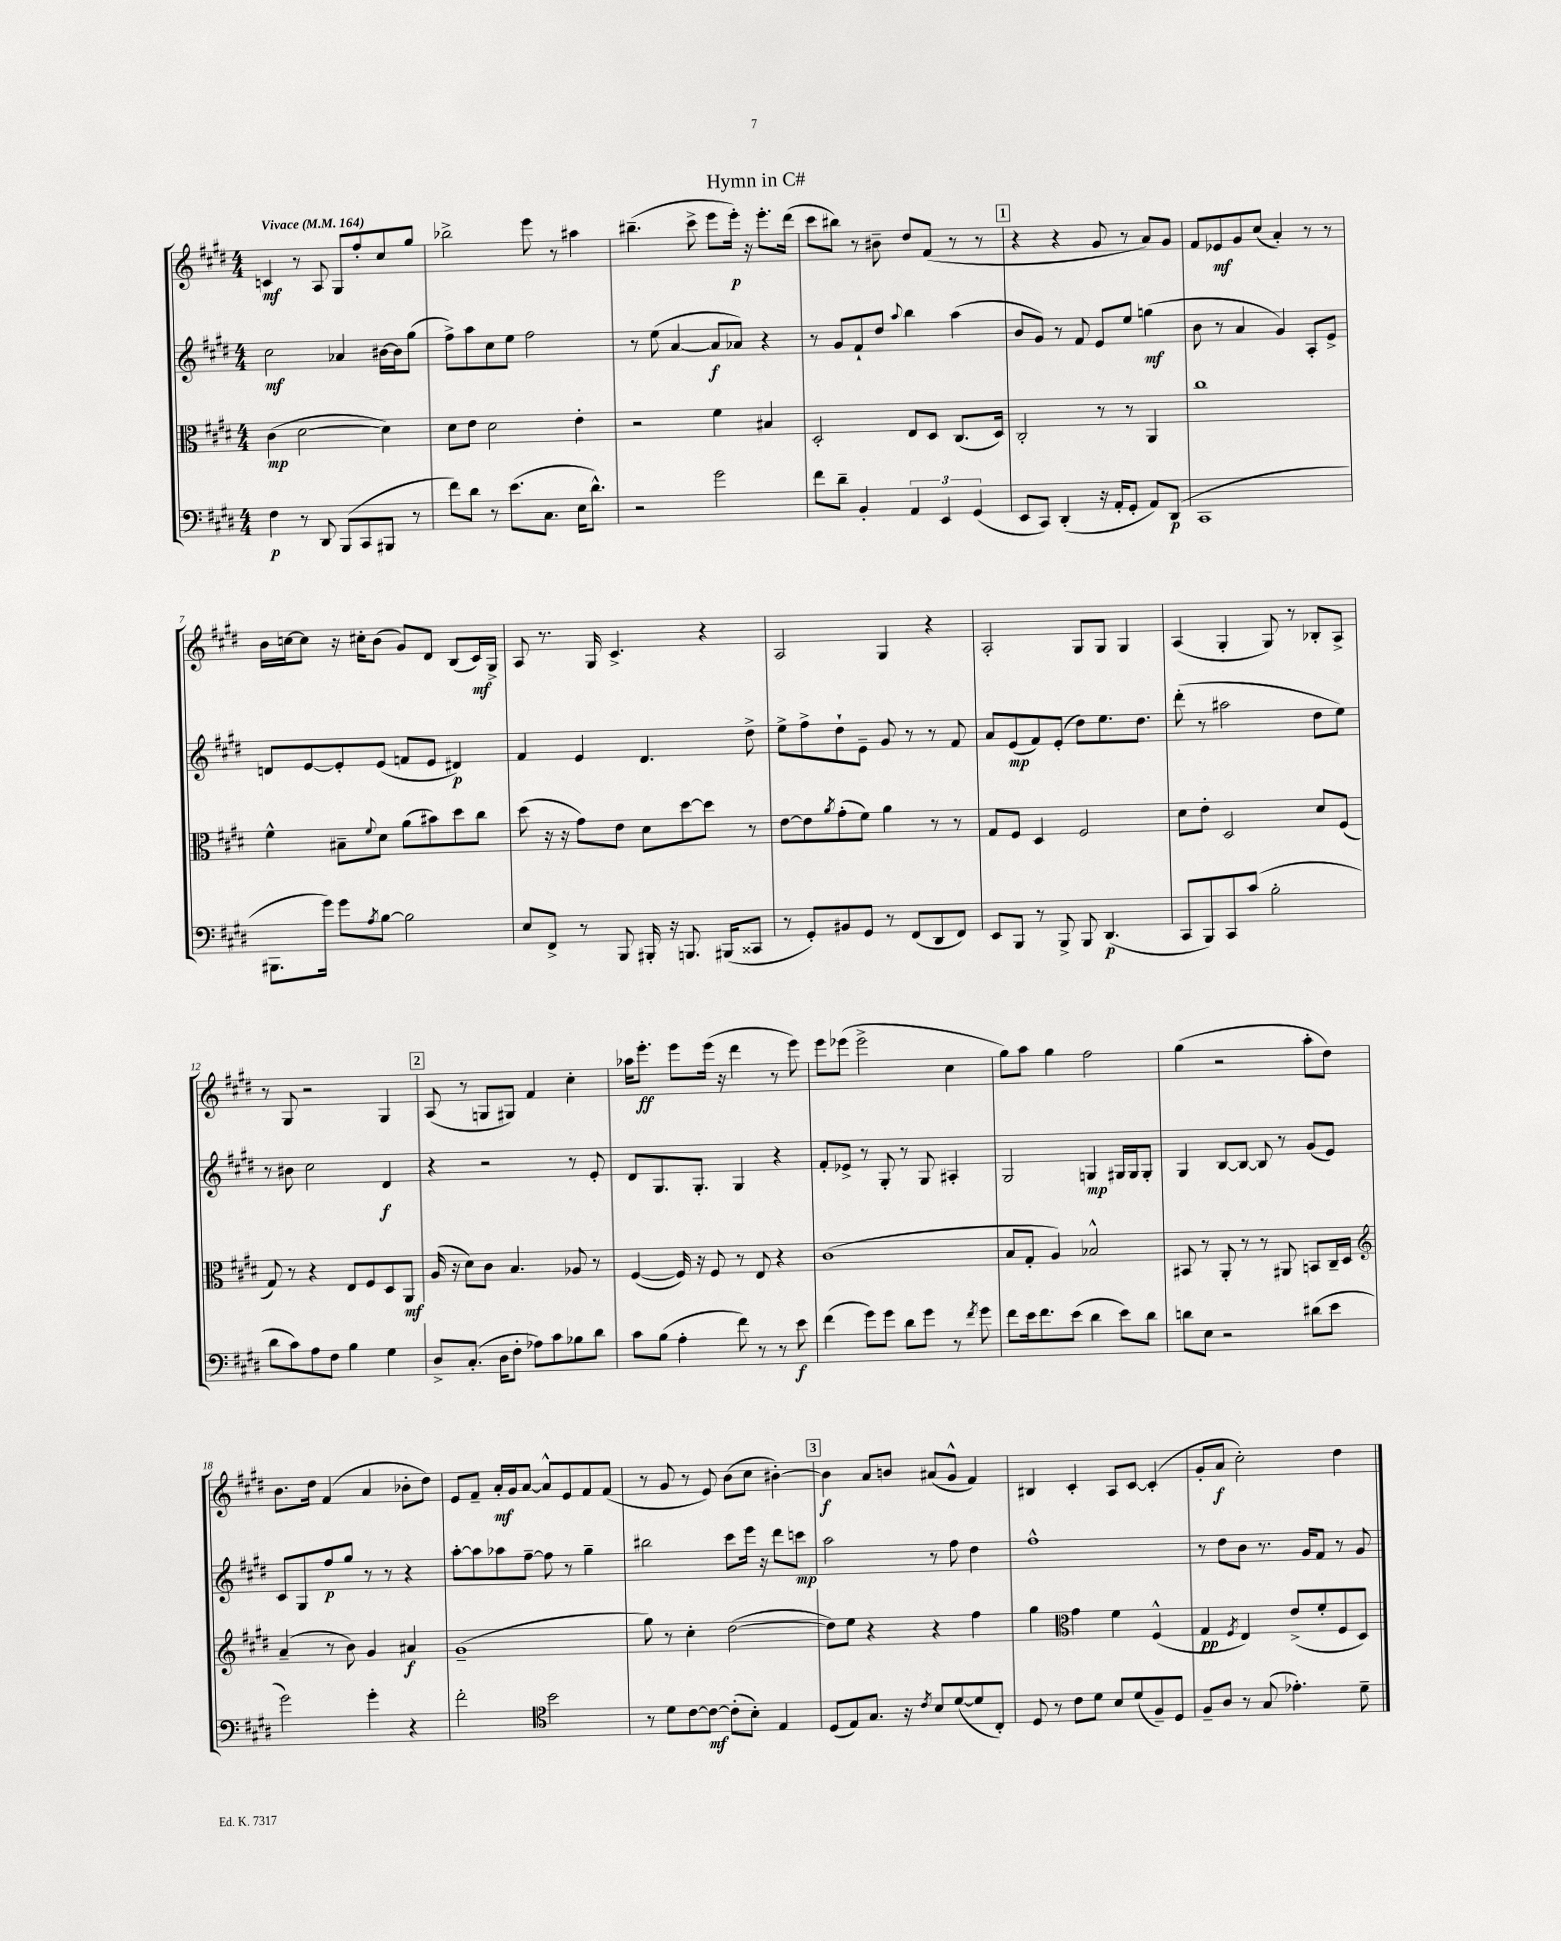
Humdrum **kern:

**kern	**kern	**kern	**kern
*staff4	*staff3	*staff2	*staff1
*clefF4	*clefC3	*clefG2	*clefG2
*k[f#c#g#d#]	*k[f#c#g#d#]	*k[f#c#g#d#]	*k[f#c#g#d#]
*M4/4	*M4/4	*M4/4	*M4/4
*MM164	*MM164	*MM164	*MM164
4F#	(4c#	2cc#	4c
8r	[2d#	.	8r
8DD#	.	.	8A
(8BBB	.	4a-	8G#
8CC#	.	.	8ff#'
8BBB#	4d#])	[16b#	8cc#
.	.	16b#]	.
8r	.	(8gg#	8gg#
=	=	=	=
8f#)	8d#	8ff#^)	2bb-^
8d#	8e	8aa	.
8r	2d#	8cc#	.
(8.e	.	8ee	.
.	.	2ff#	8eee
8.C#	.	.	.
.	.	.	8r
16E	4e'	.	4aa#
8.d#^^)	.	.	.
=	=	=	=
2r	2r	8r	(4.bb#~
.	.	(8ee	.
.	.	[4a	.
.	.	.	8ccc#^
2g#	4f#	8a]	8eee
.	.	8a-)	16eee')
.	.	.	16r
.	4B#	4r	8.eee'
.	.	.	(16ddd#
=	=	=	=
8f#	2D#'	8r	8ccc#
8d#~	.	8g#	8bb#)
4BB'	.	8f#`	8r
.	.	8dd#	8b#~
.	.	8qqaa	.
6AA	8E	4bb	8dd#
.	8D#	.	(8f#
6EE	.	.	.
.	(8.C#	(4aa	8r
(6GG#	.	.	.
.	.	.	8r
.	16D#)	.	.
=	=	=	=
8EE	2C#'	8b	4r
8CC#)	.	8g#)	.
(4DD#'	.	8r	4r
.	.	8f#	.
16r	8r	8e	8g#
16AA'	.	.	.
8GG#'	8r	8ee	8r
8AA)	4AA	(4gg	8a)
(8DD#	.	.	8g#
=	=	=	=
1CC#	1cc#	8b	8f#
.	.	8r	8e-
.	.	4a	8g#
.	.	.	(8cc#
.	.	4g#)	4a')
.	.	8A'	8r
.	.	8e^	8r
=	=	=	=
8.BBB#	4f#^^	8d	16b
.	.	.	[16cc
.	.	[8e	8cc]
16g#)	.	.	.
8g#	8B#~	8e']	16r
.	.	.	16cc#'
8qA	8qqf#	.	.
[8B	8d#	(8e	(8b
2B]	(8a	8f	8g#)
.	8b#)	8e	8d#
.	8dd#	4d#)	(8B
.	8cc#	.	16c#)
.	.	.	16G#^
=	=	=	=
8E	(8dd#	4f#	8A
8FF#^	16r	.	8.r
.	16r	.	.
8r	8g#)	4e	.
.	.	.	16G#
8BBB	8e	.	4.c#^
16BBB#'	8d#	4.d#	.
16r	.	.	.
8.BBB	[8dd#	.	.
.	8dd#]	.	4r
(16BBB#	.	.	.
8CC##	8r	8dd#^	.
=	=	=	=
8r	[8e	8ee^	2A
8GG#')	8e]	8ff#^	.
.	8qa	.	.
8BB#	(8g#'	8dd#`	.
8GG#	8f#)	8e~	.
8r	4a	8g#	4G#
(8FF#	.	8r	.
8DD#	8r	8r	4r
8FF#)	8r	8f#	.
=	=	=	=
8EE	8G#	8a	2A'
8BBB	8F#	(8e	.
8r	4D#	8f#)	.
8BBB^	.	(8e'	.
8BBB	2F#	8dd#)	8G#
(4.DD#	.	8.ee	8G#
.	.	.	4G#
.	.	8.dd#	.
=	=	=	=
8CC#	8d#	(8ddd#'	(4A
8BBB)	8e'	8r	.
8CC#	2D#	2aa#	4G#'
(8c#	.	.	.
2B'	.	.	8G#)
.	.	.	8r
.	8d#	8dd#	8B-'
.	(8F#	8ee)	8A^
=	=	=	=
8d#	8G#)	8r	8r
8c#)	8r	8b#	8G#
8A	4r	2cc#	2r
8F#	.	.	.
4B	8E	.	.
.	8F#	.	.
4G#	8D#	4d#	4G#
.	8AA	.	.
=	=	=	=
8D#^	(16A	4r	(8A
.	16r	.	.
(8.C#'	8d#)	.	8r
.	8c#	2r	8G
16D#	.	.	.
8F#'	4.B	.	8G#)
8A-)	.	.	4f#
8c#	.	.	.
8B-	8A-	8r	4cc#'
8d#	8r	8e'	.
=	=	=	=
8c#	([4F#	8d#	16aa-
.	.	.	8.eee'
(8B	.	8.G#	.
4A'	16F#])	.	8eee
.	16r	8.G#'	.
.	8F#	.	(16eee
.	.	.	16r
8f#)	8r	4G#	4ddd#
8r	8E	.	.
8r	4r	4r	8r
8e	.	.	8eee)
=	=	=	=
(4f#	(1c#	8f#'	8eee
.	.	8e-^	(8eee-
8g#)	.	8r	2eee-^
8g#	.	8G#'	.
8d#	.	8r	.
8g#	.	8G#	.
8r	.	4A#'	4cc#
8qf#	.	.	.
8g#	.	.	.
=	=	=	=
8f#	8B	2G#	8gg#)
16e	8G#'	.	8aa
8.f#	.	.	.
.	4A)	.	4gg#
(8e	.	.	.
4d#	2B-^^	4G	2ff#
8e)	.	16G#	.
.	.	16G#	.
8d#	.	8G#'	.
=	=	=	=
8d	8BB#	4G#	(4gg#
8E	8r	.	.
2r	8AA'	[8B	2r
.	8r	8B_	.
.	8r	8B]	.
.	8AA#	8r	.
(8d#	8BB	(8g#	8aa'
8e	16C#~	8e)	8dd#)
.	16D#	.	.
=	=	=	=
*	*clefG2	*	*
2g#)	(4a~	8c#	8.b
.	.	8G#	.
.	.	.	16dd#
.	8r	8ff#	(4f#
.	8b)	8gg#	.
4g#'	4g#	8r	4a
.	.	8r	.
4r	4a#	4r	8b-'
.	.	.	8dd#)
=	=	=	=
2f#'	(1g#~	[8aa'	8e
.	.	8aa]	8f#~
.	.	8aa-	16a'
.	.	.	16g#
.	.	[8ff#~	[8a
*clefC4	*	*	*
2b	.	8ff#]	8a^^]
.	.	8r	8e
.	.	4gg#~	8f#
.	.	.	(8f#
=	=	=	=
8r	8gg#)	2bb#	8r
8d#	8r	.	8g#
[8c#	4cc#'	.	8r
8c#_	.	.	8e)
(8c#']	([2dd#	8ccc#	(8b
8B')	.	16eee	8cc#
.	.	16r	.
4E	.	8ddd#	[4b#')
.	.	8ccc	.
=	=	=	=
(8D#	8dd#])	2aa	4b#]
8E)	8ee	.	.
8.G#	4r	.	8a
.	.	.	8b
16r	.	.	.
8qc#	.	.	.
8B	4r	8r	(8a#
([8d#	.	8ff#	8g#^^
8d#]	4ff#	4dd#	4f#)
8C#')	.	.	.
=	=	=	=
8D#	4gg#	1ff#^^	4B#
8r	.	.	.
*	*clefC3	*	*
8c#	4g#	.	4c#'
8d#	.	.	.
8B	4f#	.	8A
(8d#	.	.	[8c#
8F#~)	(4F#^^	.	(4c#']
8D#	.	.	.
=	=	=	=
8F#~	4G#	8r	8g#'
8A	.	8dd#	8a
.	8qF#	.	.
8r	4E)	8b	2cc#')
(8G#	.	8.r	.
4.e-')	(8e^	.	.
.	.	16g#	.
.	8f#'	8f#	.
.	8F#	8r	4dd#
8d#~	8D#)	8g#	.
==	==	==	==
*-	*-	*-	*-
